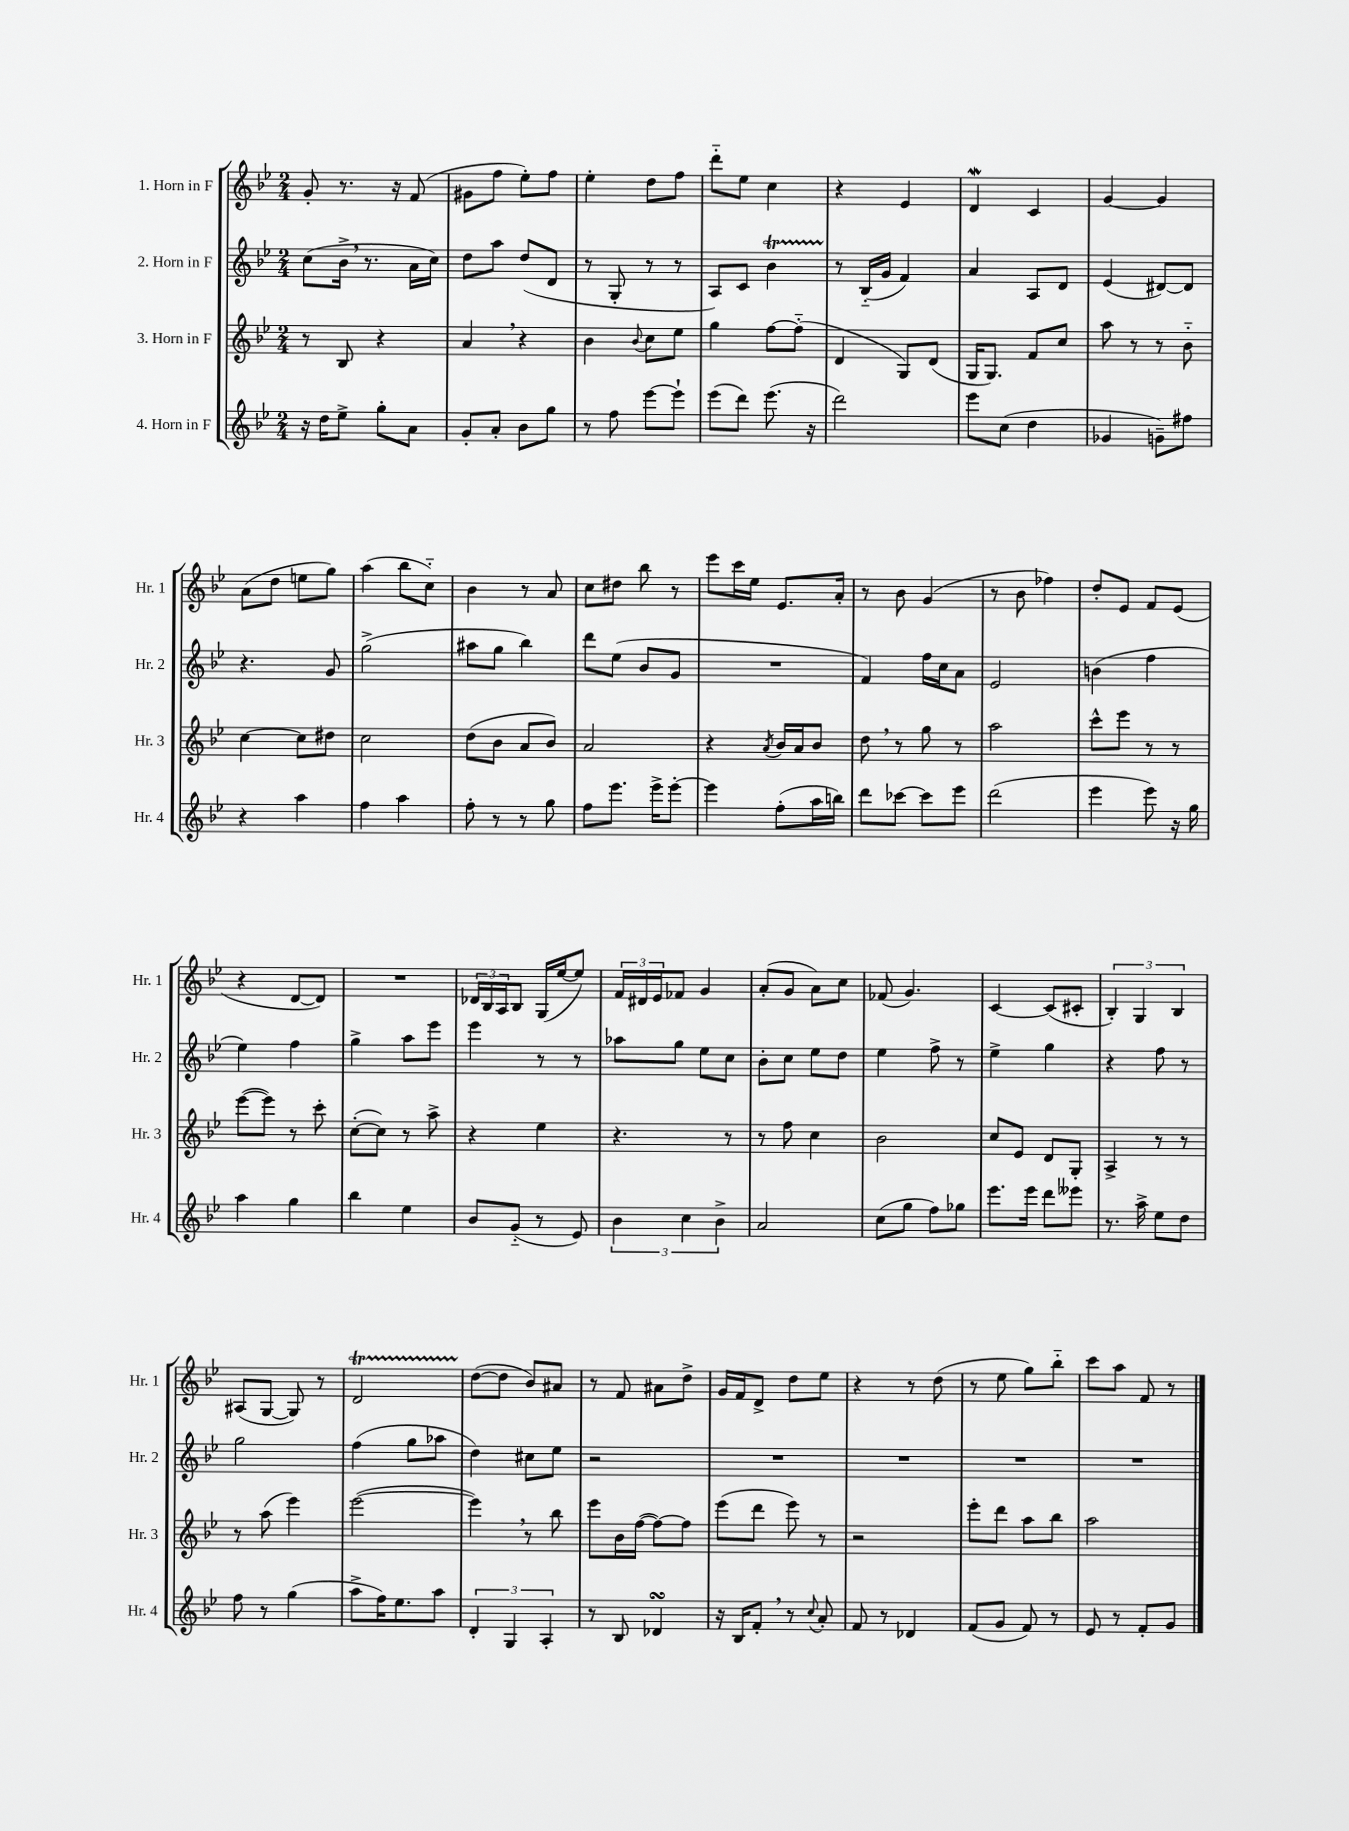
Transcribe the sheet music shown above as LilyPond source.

<<
\new StaffGroup <<
\new Staff = "s0" \with { instrumentName = "1. Horn in F" shortInstrumentName = "Hr. 1" } {
    \clef treble \key bes \major \numericTimeSignature \time 2/4
    g'8-. r8. r16 f'8( |
    gis'8 f''8 ees''8-.) f''8 |
    ees''4-. d''8 f''8 |
    d'''8-_ ees''8 c''4 |
    r4 ees'4 |
    d'4\mordent c'4 |
    g'4~ g'4 |
    a'8( d''8 e''8 g''8) |
    a''4( bes''8 c''8-_) |
    bes'4 r8 a'8 |
    c''8 dis''8 bes''8 r8 |
    ees'''8 c'''16 ees''16 ees'8. a'16-. |
    r8 bes'8 g'4( |
    r8 bes'8 fes''4) |
    d''8-. ees'8 f'8 ees'8( |
    r4 d'8~ d'8) |
    R2 |
    \tuplet 3/2 { des'16 bes16 a16 } bes8 g16( ees''16~ ees''8) |
    \tuplet 3/2 { f'16 dis'16 ees'16 } fes'8 g'4 |
    a'8-.( g'8 a'8) c''8 |
    fes'8( g'4.) |
    c'4~ c'8( cis'8-. |
    \tuplet 3/2 { bes4-.) g4 bes4 } |
    ais8( g8~ g8) r8 |
    d'2\startTrillSpan |
    d''8~\stopTrillSpan( d''8 bes'8) ais'8 |
    r8 f'8 ais'8 d''8-> |
    g'16 f'16 d'8-> d''8 ees''8 |
    r4 r8 d''8( |
    r8 ees''8 g''8) bes''8-_ |
    c'''8 a''8 f'8 r8 \bar "|." |
}
\new Staff = "s1" \with { instrumentName = "2. Horn in F" shortInstrumentName = "Hr. 2" } {
    \clef treble \key bes \major \numericTimeSignature \time 2/4
    c''8( bes'16-> \breathe r8. a'16 c''16) |
    d''8 a''8 d''8( d'8 |
    r8 g8-. r8 r8 |
    a8) c'8 bes'4\startTrillSpan |
    r8\stopTrillSpan bes16-_( g'16 f'4) |
    a'4 a8 d'8 |
    ees'4( dis'8~) dis'8 |
    r4. g'8 |
    g''2->( |
    ais''8 g''8 bes''4) |
    d'''8 ees''8( bes'8 g'8 |
    R2 |
    f'4) f''16 c''16 a'8 |
    ees'2 |
    b'4( f''4 |
    ees''4) f''4 |
    g''4-> a''8 ees'''8 |
    ees'''4 r8 r8 |
    aes''8 g''8 ees''8 c''8 |
    bes'8-. c''8 ees''8 d''8 |
    ees''4 f''8-> r8 |
    ees''4-> g''4 |
    r4 f''8 r8 |
    g''2 |
    f''4( g''8 aes''8 |
    d''4) cis''8 ees''8 |
    r2 |
    R2 |
    R2 |
    R2 |
    R2 \bar "|." |
}
\new Staff = "s2" \with { instrumentName = "3. Horn in F" shortInstrumentName = "Hr. 3" } {
    \clef treble \key bes \major \numericTimeSignature \time 2/4
    r8 bes8 r4 |
    a'4 \breathe r4 |
    bes'4 \appoggiatura { bes'8 } c''8 ees''8 |
    g''4 f''8~ f''8-_( |
    d'4 g8) d'8( |
    g16 g8.) f'8 c''8 |
    a''8 r8 r8 bes'8-_ |
    c''4~ c''8 dis''8 |
    c''2 |
    d''8( bes'8 a'8 bes'8) |
    a'2 |
    r4 \acciaccatura { a'8 } bes'16 a'16 bes'8 |
    d''8 \breathe r8 g''8 r8 |
    a''2 |
    c'''8-^ ees'''8 r8 r8 |
    ees'''8~( ees'''8) r8 c'''8-. |
    c''8~-.( c''8) r8 a''8-> |
    r4 ees''4 |
    r4. r8 |
    r8 f''8 c''4 |
    bes'2 |
    c''8 ees'8 d'8 g8-. |
    a4-> r8 r8 |
    r8 a''8( ees'''4) |
    ees'''2~( |
    ees'''4) \breathe r8 bes''8 |
    ees'''8 bes'16 f''16~( f''8~) f''8 |
    ees'''8( d'''8 ees'''8) r8 |
    r2 |
    ees'''8-. d'''8 a''8 bes''8 |
    a''2 \bar "|." |
}
\new Staff = "s3" \with { instrumentName = "4. Horn in F" shortInstrumentName = "Hr. 4" } {
    \clef treble \key bes \major \numericTimeSignature \time 2/4
    r16 d''16 ees''8-> g''8-. a'8 |
    g'8-. a'8-. bes'8 g''8 |
    r8 f''8 ees'''8~ ees'''8-! |
    ees'''8( d'''8) ees'''8.( r16 |
    d'''2) |
    ees'''8 c''8( d''4 |
    ges'4 g'8--) fis''8 |
    r4 a''4 |
    f''4 a''4 |
    f''8-. r8 r8 g''8 |
    f''8 ees'''8. ees'''16-> ees'''8~-. |
    ees'''4 f''8-.( a''16 b''16) |
    d'''8 ces'''8~ ces'''8 ees'''8 |
    d'''2( |
    ees'''4 ees'''8) r16 g''16 |
    a''4 g''4 |
    bes''4 ees''4 |
    bes'8 g'8-_( r8 ees'8) |
    \tuplet 3/2 { bes'4 c''4 bes'4-> } |
    a'2 |
    c''8( g''8 f''8) ges''8 |
    ees'''8. ees'''16 d'''8 eeses'''8 |
    r8. a''16-> ees''8 d''8 |
    f''8 r8 g''4( |
    a''8-> f''16) ees''8. a''8 |
    \tuplet 3/2 { d'4-. g4 a4-. } |
    r8 bes8 des'4\turn |
    r16 bes16 f'8-. \breathe r8 \appoggiatura { c''8 } a'8-. |
    f'8 r8 des'4 |
    f'8( g'8 f'8) r8 |
    ees'8 r8 f'8-. g'8 \bar "|." |
}
>>
>>
\layout { \context { \Score \remove "Bar_number_engraver" } }
